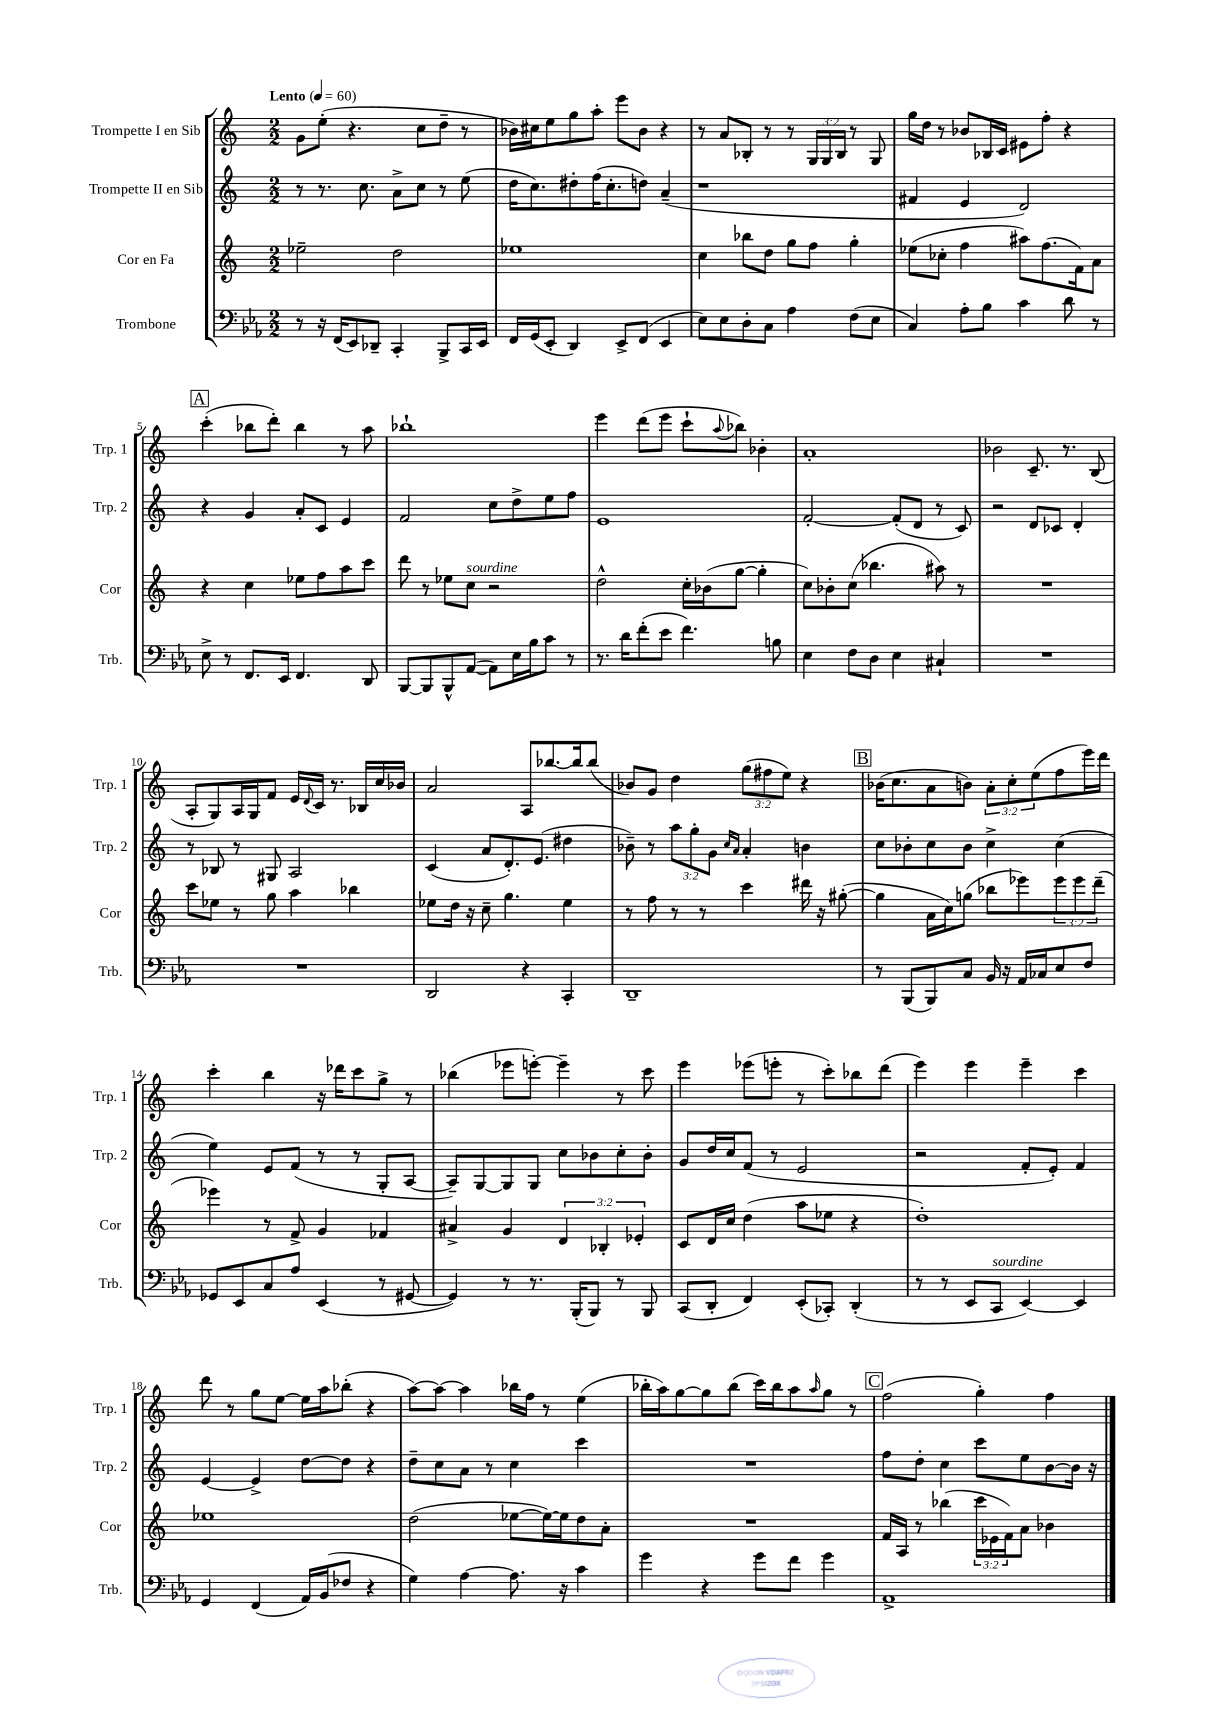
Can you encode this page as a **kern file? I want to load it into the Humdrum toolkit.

**kern	**kern	**kern	**kern
*staff4	*staff3	*staff2	*staff1
*clefF4	*clefG2	*clefG2	*clefG2
*k[b-e-a-]	*k[]	*k[]	*k[]
*M2/2	*M2/2	*M2/2	*M2/2
*MM60	*MM60	*MM60	*MM60
8r	2ee-~	8r	8g
16r	.	8.r	(8ee'
(16FF	.	.	.
8EE-)	.	.	4.r
.	.	8.cc	.
8DD-~	.	.	.
4CC'	2dd	8a^	.
.	.	8cc	8cc
8BBB-^	.	8r	8dd~
16CC	.	(8ee	8r
16EE-	.	.	.
=	=	=	=
16FF	1ee-	16dd	16b-)
(16GG	.	8.cc)	16cc#
8EE-'	.	.	8ee
4DD)	.	8dd#'	8gg
.	.	(16ff	8aa'
.	.	8.cc'	.
8EE-^	.	.	8eee
(8FF	.	8dd)	8b-
4EE-	.	(4a~	4r
=	=	=	=
8E-)	4cc	1r	8r
8E-	.	.	8a
8D'	8bb-	.	8B-'
8C	8dd	.	8r
4A-	8gg	.	8r
.	8ff	.	24G
.	.	.	24G
.	.	.	24B-
(8F	4gg'	.	8r
8E-	.	.	8G
=	=	=	=
4C)	(8ee-	4f#	16gg
.	.	.	16dd
.	8cc-'	.	8r
8A-'	4ff	4e	8b-
8B-	.	.	16B-
.	.	.	16c
4c	8aa#)	2d)	8e#
.	(8.ff	.	8ff'
8d	.	.	4r
.	16f)	.	.
8r	8a	.	.
=	=	=	=
8E-^	4r	4r	(4ccc'
8r	.	.	.
8.FF	4cc	4g	8bb-
.	.	.	8ddd')
16EE-	.	.	.
4.FF	8ee-	8a'	4bb-
.	8ff	8c	.
.	8aa	4e	8r
8DD	8ccc	.	8aa
=	=	=	=
[8BBB-	8ddd	2f	1bb-`
8BBB-]	8r	.	.
8BBB-^^	8ee-	.	.
([8AA-	8cc	.	.
8AA-])	2r	8cc	.
16E-	.	8dd^	.
16B-	.	.	.
8c	.	8ee	.
8r	.	8ff	.
=	=	=	=
8.r	2dd^^	1e	4eee
16d	.	.	.
(8f'	.	.	(8ddd
8e-	.	.	8eee
4.f)	16cc'	.	8ccc`
.	(16b-	.	.
.	.	.	8qqaa
.	[8gg	.	8bb-)
.	4gg']	.	4b-'
8B	.	.	.
=	=	=	=
4E-	8cc)	[2f'	1a'
.	8b-'	.	.
8F	(8cc	.	.
8D	4.bb-	.	.
4E-	.	(8f']	.
.	.	8d	.
4C#`	8aa#)	8r	.
.	8r	8c)	.
=	=	=	=
1r	1r	2r	2b-
.	.	8d	8.c~
.	.	8c-	.
.	.	.	8.r
.	.	4d'	.
.	.	.	(8B
=	=	=	=
1r	8ccc	8r	8A'
.	8ee-	8B-	8G)
.	8r	8r	16A
.	.	.	16G
.	8gg	8G#	8f
.	4aa	2A	16e
.	.	.	8qqd
.	.	.	16c
.	.	.	8.r
.	4bb-	.	.
.	.	.	16B-
.	.	.	16cc
.	.	.	16b-
=	=	=	=
2DD	8ee-	(4c	2a
.	16dd	.	.
.	16r	.	.
.	8cc~	8a	.
.	4.gg	8.d')	.
4r	.	.	8A
.	.	(8.e	.
.	.	.	[8.bb-
4CC'	4ee-	4dd#	.
.	.	.	16bb-]
.	.	.	(8bb-
=	=	=	=
1DD~	8r	8b-~)	8b-)
.	8ff	8r	8g
.	8r	12aa	4dd
.	.	12gg'	.
.	8r	.	.
.	.	12g	.
.	.	16qqcc	.
.	.	16qqa	.
.	4ccc	4a'	(12gg
.	.	.	12ff#
.	.	.	12ee)
.	16ddd#	4b	4r
.	16r	.	.
.	([8gg#'	.	.
=	=	=	=
8r	4gg#]	8cc	(16b-
.	.	.	8.cc
(8BBB-	.	8b-'	.
8BBB-)	16a	8cc	8a
.	16cc)	.	.
8C	(8gg	8b-	8b)
16BB-	8bb-	4cc^	12a'
16r	.	.	.
.	.	.	12cc'
16AA-	8eee-)	.	.
.	.	.	(12ee
16C-	.	.	.
8E-	12eee-	(4cc	8ff
.	12eee-	.	.
8F	.	.	16eee)
.	(12ddd~	.	.
.	.	.	16ddd
=	=	=	=
8GG-	4eee-)	4ee)	4ccc'
8EE-	.	.	.
8C	8r	8e	4bb
8A-	8f^	(8f	.
(4EE-	4g	8r	16r
.	.	.	16ddd-
.	.	8r	8ccc
8r	4f-	8G'	8gg^
[8GG#	.	[8A	8r
=	=	=	=
4GG#])	4a#^	8A~])	(4bb-
.	.	[8G	.
8r	4g	8G]	8eee-
8.r	.	8G	[8eee')
.	6d	8cc	4eee~]
(16BBB-'	.	.	.
8BBB-)	.	8b-	.
.	6B-'	.	.
8r	.	8cc'	8r
.	6e-'	.	.
8BBB-	.	8b-'	8ccc
=	=	=	=
(8CC	8c	8g	4eee
8DD'	16d	16dd	.
.	16cc	16cc	.
4FF)	(4dd	(8f	(8eee-
.	.	8r	8eee'
(8EE-'	8aa	2e	8r
8CC-')	8ee-	.	8ccc')
(4DD'	4r	.	8bb-
.	.	.	(8ddd
=	=	=	=
8r	1dd')	2r	4eee)
8r	.	.	.
8EE-	.	.	4eee
8CC	.	.	.
[4EE-)	.	8f'	4eee~
.	.	8e')	.
4EE-]	.	4f	4ccc
=	=	=	=
4GG	1ee-	[4e	8ddd
.	.	.	8r
(4FF	.	4e^]	8gg
.	.	.	[8ee
16AA-)	.	[8dd	16ee]
(16BB-	.	.	16aa
8F-	.	8dd]	(8bb-'
4r	.	4r	4r
=	=	=	=
4G)	(2dd	8dd~	[8aa)
.	.	8cc	8aa_
[4A-	.	8a	4aa]
.	.	8r	.
8.A-]	[8ee-	4cc	16bb-
.	.	.	16ff
.	16ee-_)	.	8r
16r	16ee-]	.	.
4c	8dd	4ccc	(4ee
.	8a'	.	.
=	=	=	=
4g	1r	1r	16bb-'
.	.	.	16aa)
.	.	.	[8gg
4r	.	.	8gg]
.	.	.	(8bb-
8g	.	.	16ccc)
.	.	.	16bb-
8f	.	.	8aa
.	.	.	16qqaa
4g	.	.	8gg
.	.	.	8r
=	=	=	=
1AA-^	16f	8ff	(2ff
.	16A	.	.
.	8r	8dd'	.
.	(4bb-	4cc	.
.	24ccc	8ccc	4gg')
.	24e-	.	.
.	24f)	.	.
.	8a	8ee	.
.	4b-	[8b	4ff
.	.	16b]	.
.	.	16r	.
==	==	==	==
*-	*-	*-	*-
